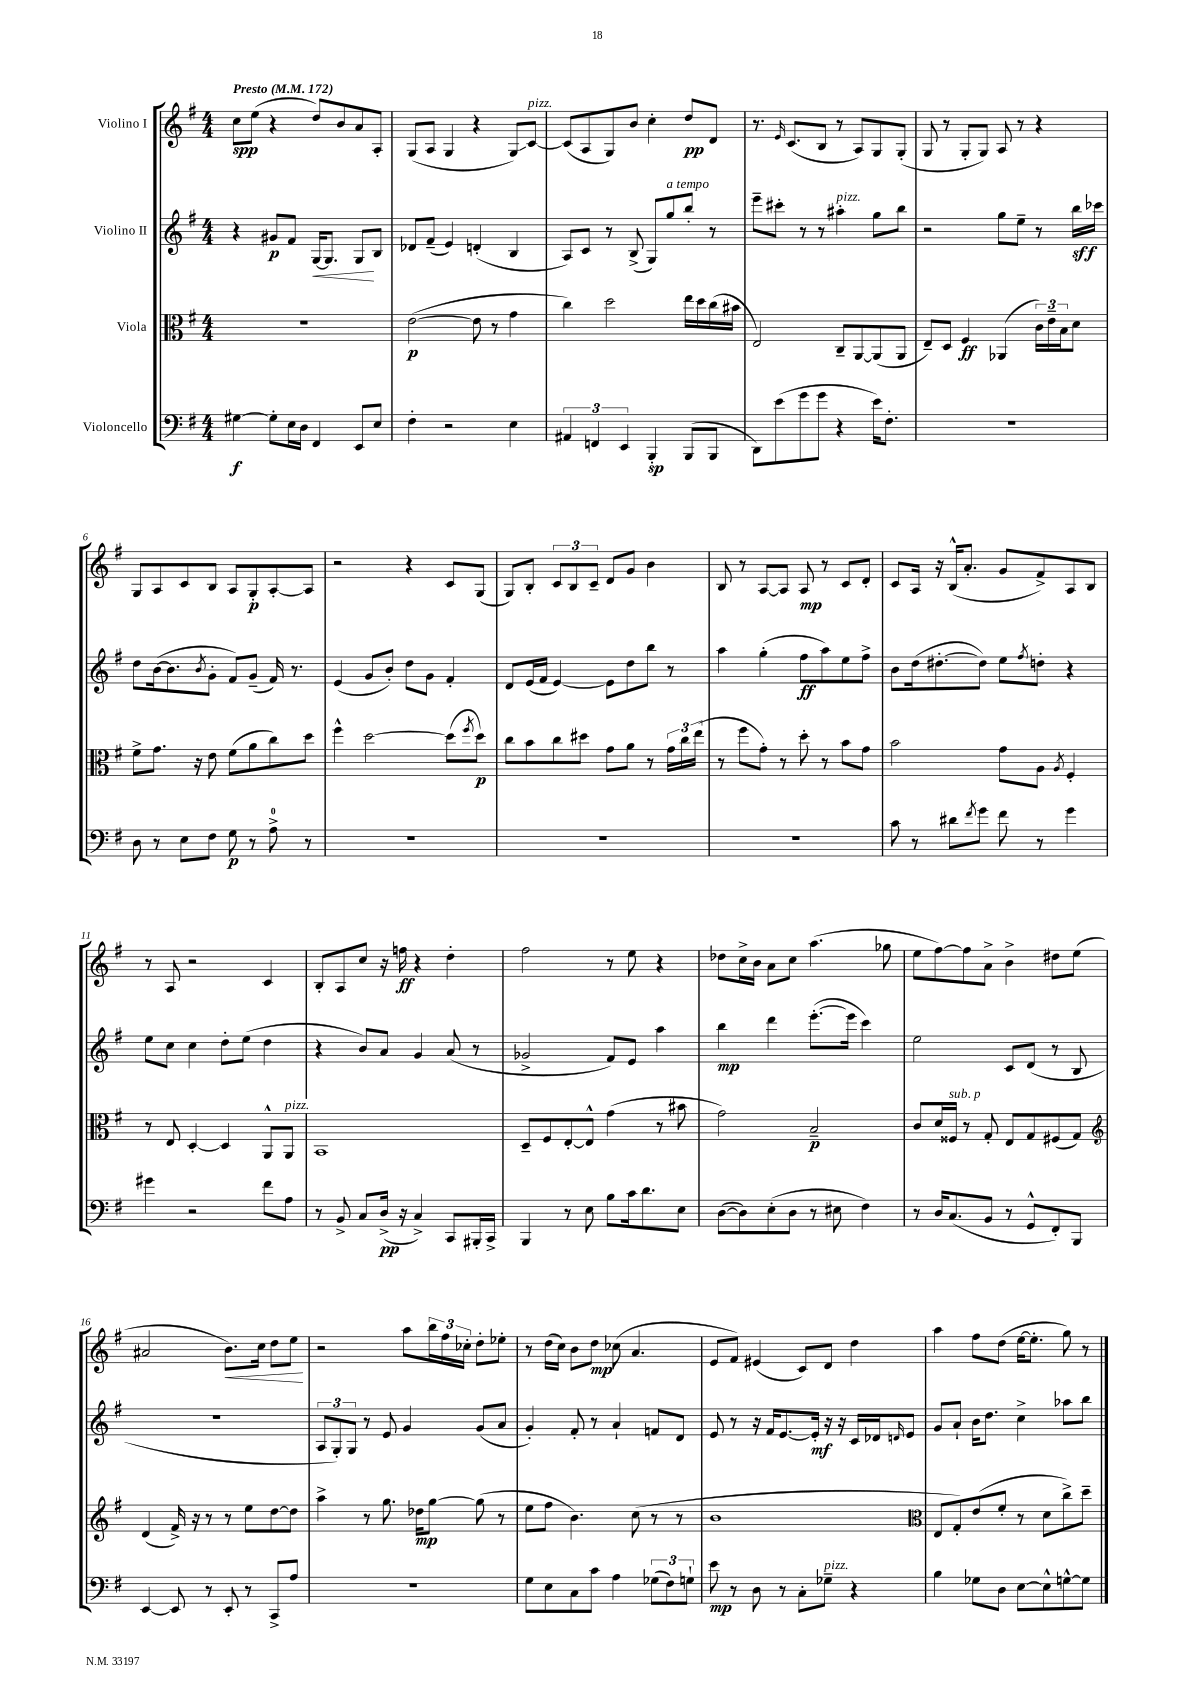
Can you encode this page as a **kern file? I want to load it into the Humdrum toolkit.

**kern	**kern	**kern	**kern
*staff4	*staff3	*staff2	*staff1
*clefF4	*clefC3	*clefG2	*clefG2
*k[f#]	*k[f#]	*k[f#]	*k[f#]
*M4/4	*M4/4	*M4/4	*M4/4
*MM172	*MM172	*MM172	*MM172
[4G#\	1r	4r	8cc\L
.	.	.	(8ee\J
8G#'\]L	.	8g#/L	4r
16E\L	.	8f#/J	.
16D\JJ	.	.	.
4FF#/	.	[16G/LK	8dd/L)
.	.	8.G/]J	.
.	.	.	8b/
8EE/L	.	8G/L	8a/
8E/J	.	8B/J	8A'/J
=	=	=	=
4F#'\	([2e\	8d-/L	(8G/L
.	.	(8f#~/J	8A/J
2r	.	4e/)	4G/
.	8e\]	(4d'/	4r
.	8r	.	.
4E\	4g\	4B/	8G/L)
.	.	.	[8c/J
=	=	=	=
6AA#/	4cc\)	8A/L)	(8c/]L
.	.	8c/J	8A/
6FF/	.	.	.
.	2dd\	8r	8G/)
6EE/	.	.	.
.	.	(8B^/	8b/J
4BBB'/	.	8G/L)	4cc'\
.	.	8gg/	.
(8BBB/L	16ee\LL	8bb'/J	8dd/L
.	16dd\	.	.
8BBB/J	(16cc\	8r	8d/J
.	16b#\JJ	.	.
=	=	=	=
8DD\L)	2E/)	8eee~\L	8.r
(8e\	.	8ccc#'\J	.
.	.	.	16qqe/
.	.	.	(8.c/L
8g\	.	8r	.
8g\J	.	8r	8B/J
4r	8C~/L	4aa#'\	8r
.	[8AA/	.	8A/L)
16e\LK)	(8AA/]	8gg\L	8G/
8.F#'\J	.	.	.
.	8AA/J	8bb\J	(8G'/J
=	=	=	=
1r	8E~/L)	2r	8G/
.	8D/J	.	8r
.	4F#/	.	8G'/L
.	.	.	8G/J)
.	(4AA-/	8gg\L	8A/
.	.	8ee~\J	8r
.	24c\LL)	8r	4r
.	24e~\	.	.
.	24B\J	.	.
.	8d\J	16bb\LL	.
.	.	16ccc-\JJ	.
=	=	=	=
8D\	8f#^\L	8dd\L	8G/L
8r	8.g\J	([16b\k	8A/
.	.	8.b\]	.
8E\L	.	.	8c/
.	16r	.	.
.	.	8qb/	.
8F#\J	8e\	8g'\J	8B/J
8G\	(8f#\L	8f#/L)	8A/L
8r	8a\	(8g~/J	8G'/
8A^\	8cc\)	16f#/)	[8A'/
.	.	8.r	.
8r	8dd\J	.	8A/]J
=	=	=	=
1r	4ff#^^\	(4e/	2r
.	[2dd\	8g/L	.
.	.	8b'/J)	.
.	.	8dd\L	4r
.	.	8g\J	.
.	(8dd\]L	4f#'/	8c/L
.	8qff#/	.	.
.	8dd\J)	.	(8G/J
=	=	=	=
1r	8cc\L	8d/L	8G/L)
.	8b\	(16e/L	8B'/J
.	.	16f#/JJ	.
.	8cc\	[4e/)	12c/L
.	.	.	12B/
.	8dd#\J	.	.
.	.	.	12c~/J
.	8g\L	8e\]L	8d/L
.	8a\J	8dd\	8g/J
.	8r	8bb\J	4b\
.	24g\LL	8r	.
.	24cc\	.	.
.	(24ee\JJ	.	.
=	=	=	=
1r	8r	4aa\	8B/
.	8ff#\L	.	8r
.	8g'\J)	(4gg'\	[8A/L
.	8r	.	8A/]J
.	8dd'\	8ff#\L	8A/
.	8r	8aa\)	8r
.	8b\L	8ee\	8c/L
.	8g\J	8ff#^\J	8d'/J
=	=	=	=
8c\	2b\	8b\L	8c/L
8r	.	(16dd\k	16A/Jk
.	.	[8.dd#'\	16r
8d#\L	.	.	(16B^^/LK
.	.	.	8.a'/J
8qf#/	.	.	.
8g\J	.	8dd#\]J)	.
8f#\	8g\L	8ee\L	8g/L
.	.	8qff#/	.
8r	8A\J	8dd'\J	8f#^/)
.	8qA/	.	.
4g\	4F#'/	4r	8A/
.	.	.	8B/J
=	=	=	=
4g#\	8r	8ee\L	8r
.	8E/	8cc\J	8A/
2r	[4D'/	4cc\	2r
.	4D/]	8dd'\L	.
.	.	(8ee\J	.
8f#\L	8AA^^/L	4dd\	4c/
8A\J	8AA/J	.	.
=	=	=	=
8r	1BB	4r	8B'/L
8BB^/	.	.	8A/
8C/L	.	8b/L)	8cc/J
(16D^/Jk	.	8a/J	16r
16r	.	.	16ff\
4C^/)	.	4g/	4r
8CC/L	.	(8a/	4dd'\
16BBB#'/L	.	8r	.
16CC^/JJ	.	.	.
=	=	=	=
4BBB/	8D~/L	2g-^/	2ff#\
.	8F#/	.	.
8r	[8E'/	.	.
8E\	8E^^/]J	.	.
8B\L	(4g\	8f#/L)	8r
16c\k	.	8e/J	8ee\
8.d\	.	.	.
.	8r	4aa\	4r
8E\J	8b#\	.	.
=	=	=	=
([8D\L	2g\)	4bb\	8dd-\L
8D\])	.	.	16cc^\L
.	.	.	16b\JJ
(8E'\	.	4ddd\	8a\L
8D\J	.	.	8cc\J
8r	2B~/	([8.eee'\L	(4.aa\
8E#\	.	.	.
.	.	16eee\]Jk	.
4F#\)	.	4ccc\)	.
.	.	.	8gg-\
=	=	=	=
8r	8c/L	2ee\	8ee\L
16D/LK	16d/L	.	[8ff#\)
(8.C/	16F##/JJ	.	.
.	8r	.	8ff#\]
8BB/J	8G'/	.	8a^\J
8r	8E/L	8c/L	4b^\
8GG^^/L	8G/	(8d/J	.
8FF#'/)	(8F#/	8r	8dd#\L
8BBB/J	8G/J)	8B/	(8ee\J
=	=	=	=
*	*clefG2	*	*
[4EE/	(4d/	1r	2a#/
8EE/]	16f#^/)	.	.
.	16r	.	.
8r	8r	.	.
8EE'/	8r	.	8.b\L)
8r	8ee\L	.	.
.	.	.	16cc\Jk
8CC^/L	[8dd\	.	8dd\L
8A/J	8dd\]J	.	8ee\J
=	=	=	=
1r	4aa^\	12A/L	2r
.	.	12G'/)	.
.	.	12G/J	.
.	8r	8r	.
.	8.gg\	8e/	.
.	.	4g/	8aa\L
.	16dd-\LK	.	.
.	[8gg\J	.	24bb\L
.	.	.	24ff#\
.	.	.	24cc-'\JJ
.	(8gg\]	(8g/L	8dd'\L
.	8r	8a/J	8ee-'\J
=	=	=	=
8G\L	8ee\L	4g'/)	8r
8E\	8ff#\J	.	(16dd\LL
.	.	.	16cc\JJ)
8C\	4.b\)	8f#'/	8b\L
8c\J	.	8r	8dd\J
4A\	.	4a`/	(8cc-\
.	(8cc\	.	4.a/
(12G-\L	8r	8f/L	.
12F#\)	.	.	.
.	8r	8d/J	.
12G`\J	.	.	.
=	=	=	=
8e\	1b	8e/	8e/L
8r	.	8r	8f#/J)
8D\	.	16r	(4e#/
.	.	16f#/LK	.
8r	.	[8.e/	.
8C'\L	.	.	8c/L)
.	.	16e'/]Jk	.
8G-~\J	.	16r	8d/J
.	.	16r	.
4r	.	16c/LL	4dd\
.	.	16d-/J	.
.	.	16qqd/	.
.	.	8e/J	.
=	=	=	=
*	*clefC3	*	*
4B\	8E/L	8g/L	4aa\
.	8G'/)	8a`/J	.
8G-\L	(8e/	16b\LK	8ff#\L
.	.	8.dd\J	.
8D\J	8f#'/J	.	(8dd\J
[8E\L	8r	4cc^\	[16ee\LK
.	.	.	8.ee'\]J
8E^^\]	8d\L	.	.
[8G^^\	8cc^\)	8aa-\L	8gg\)
8G\]J	8dd~\J	8bb\J	8r
==	==	==	==
*-	*-	*-	*-
